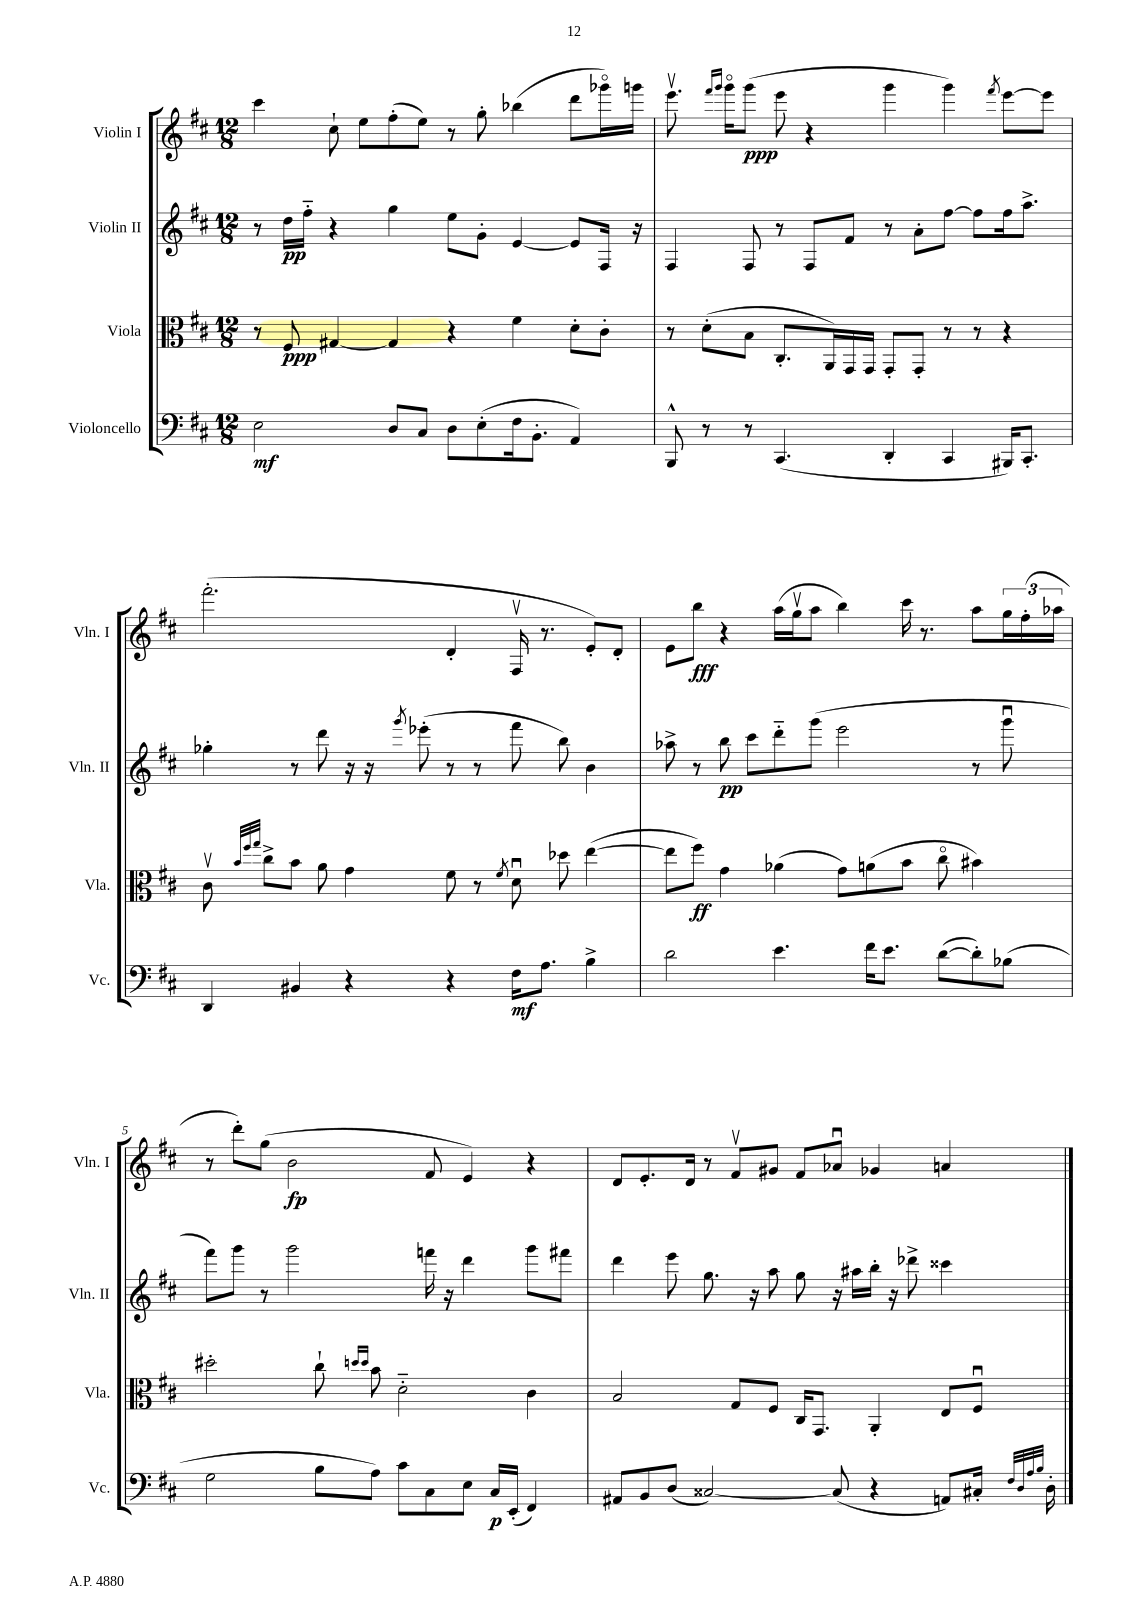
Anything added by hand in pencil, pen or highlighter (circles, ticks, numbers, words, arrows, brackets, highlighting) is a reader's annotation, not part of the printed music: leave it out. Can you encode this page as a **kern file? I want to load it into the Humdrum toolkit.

**kern	**dynam	**kern	**dynam	**kern	**dynam	**kern	**dynam
*part4	*part4	*part3	*part3	*part2	*part2	*part1	*part1
*staff4	*staff4	*staff3	*staff3	*staff2	*staff2	*staff1	*staff1
*I"Violoncello	*	*I"Viola	*	*I"Violin II	*	*I"Violin I	*
*I'Vc.	*	*I'Vla.	*	*I'Vln. II	*	*I'Vln. I	*
*clefF4	*	*clefC3	*	*clefG2	*	*clefG2	*
*k[f#c#]	*	*k[f#c#]	*	*k[f#c#]	*	*k[f#c#]	*
*M12/8	*	*M12/8	*	*M12/8	*	*M12/8	*
=1	=1	=1	=1	=1	=1	=1	=1
2E\	mf	8r	.	8r	.	4ccc#\	.
.	.	8F#/	ppp	16dd\LL	pp	.	.
.	.	.	.	16ff#\JJ	.	.	.
.	.	[4G#X/	.	4r	.	8cc#`\	.
.	.	.	.	.	.	8ee\L	.
8D/L	.	4G#/]	.	4gg\	.	(8ff#'\	.
8C#/J	.	.	.	.	.	8ee\J)	.
8D\L	.	4r	.	8ee\L	.	8r	.
(8E'\	.	.	.	8g'\J	.	8gg'\	.
16F#\k	.	4f#\	.	[4e/	.	(4bb-X\	.
8.BB'\J	.	.	.	.	.	.	.
4AA/)	.	8d'\L	.	8e/L]	.	8ddd\L	.
.	.	8c#'\J	.	16F#/Jk	.	16ggg-X\L)	.
.	.	.	.	16r	.	16gggn\JJ	.
=2	=2	=2	=2	=2	=2	=2	=2
8BBB^^/	.	8r	.	4F#/	.	8.eeev\	.
8r	.	(8d'\L	.	.	.	.	.
.	.	.	.	.	.	16qqfff#/LL	.
.	.	.	.	.	.	16qqggg/JJ	.
.	.	.	.	.	.	16ggg\KL	.
8r	.	8B\J	.	8F#/	.	(8ggg\J	ppp
(4.CC#/	.	8.C#'/L	.	8r	.	8eee\	.
.	.	.	.	8F#/L	.	4r	.
.	.	16AA/L)	.	.	.	.	.
.	.	16GG/	.	8f#/J	.	.	.
.	.	16GG/JJ	.	.	.	.	.
4DD'/	.	8GG'/L	.	8r	.	4ggg\	.
.	.	8GG'/J	.	8a'\L	.	.	.
4CC#/	.	8r	.	[8ff#\J	.	4ggg\)	.
.	.	8r	.	8ff#\L]	.	.	.
.	.	.	.	.	.	8qfff#/	.
16BBB#X/KL)	.	4r	.	16ff#\k	.	[8eee\L	.
8.CC#'/J	.	.	.	8.aa^\J	.	.	.
.	.	.	.	.	.	8eee\J]	.
!!LO:LB:g=z
=3	=3	=3	=3	=3	=3	=3	=3
4DD/	.	8c#v\	.	4gg-X'\	.	(2.fff#'\	.
.	.	32qqb/LLL	.	.	.	.	.
.	.	32qqff#/	.	.	.	.	.
.	.	32qqgg/JJJ	.	.	.	.	.
.	.	8cc#^\L	.	.	.	.	.
4BB#X/	.	8b\J	.	8r	.	.	.
.	.	8a\	.	8ddd\	.	.	.
4r	.	4g\	.	16r	.	.	.
.	.	.	.	16r	.	.	.
.	.	.	.	8qggg/	.	.	.
.	.	.	.	(8eee-X'\	.	.	.
4r	.	8f#\	.	8r	.	4d'/	.
.	.	8r	.	8r	.	.	.
.	.	8qf#/	.	.	.	.	.
16F#\KL	mf	8du\	.	8fff#\	.	16F#v/	.
8.A\J	.	.	.	.	.	8.r	.
.	.	8dd-X\	.	8bb\)	.	.	.
4B^\	.	([4ee\	.	4b\	.	8e'/L)	.
.	.	.	.	.	.	8d'/J	.
=4	=4	=4	=4	=4	=4	=4	=4
2d\	.	8ee\L]	.	8aa-X^\	.	8e\L	.
.	.	8ff#\J)	ff	8r	.	8bb\J	fff
.	.	4g\	.	8bb\	pp	4r	.
.	.	.	.	8ccc#\L	.	.	.
4.e\	.	(4a-X\	.	8ddd\	.	(16aa\LL	.
.	.	.	.	.	.	16ggv\J	.
.	.	.	.	(8ggg\J	.	8aa\J	.
.	.	8g\L)	.	2eee\	.	4bb\)	.
16f#\KL	.	(8an\	.	.	.	.	.
8.e\J	.	.	.	.	.	.	.
.	.	8b\J	.	.	.	16ccc#\	.
.	.	.	.	.	.	8.r	.
([8d\L	.	8cc#\	.	.	.	.	.
8d'\])	.	4b#X\)	.	8r	.	8aa\L	.
(8B-X\J	.	.	.	8gggu\	.	24gg\L	.
.	.	.	.	.	.	(24ff#'\	.
.	.	.	.	.	.	24aa-X\JJ	.
!!LO:LB:g=z
=5	=5	=5	=5	=5	=5	=5	=5
2G\	.	2dd#X'\	.	8fff#\L)	.	8r	.
.	.	.	.	8ggg\J	.	8ddd'\L)	.
.	.	.	.	8r	.	(8gg\J	.
.	.	.	.	2ggg\	.	2b\	fp
8B\L	.	8cc#`\	.	.	.	.	.
.	.	16qqddn/LL	.	.	.	.	.
.	.	16qqdd/JJ	.	.	.	.	.
8A\J)	.	8b\	.	.	.	.	.
8c#\L	.	2d\	.	.	.	.	.
8C#\	.	.	.	16fffn\	.	8f#/	.
.	.	.	.	16r	.	.	.
8E\J	.	.	.	4ddd\	.	4e/)	.
16C#/LL	p	.	.	.	.	.	.
(16EE'/JJ	.	.	.	.	.	.	.
4FF#/)	.	4c#\	.	8ggg\L	.	4r	.
.	.	.	.	8fff#X\J	.	.	.
=6	=6	=6	=6	=6	=6	=6	=6
8AA#X/L	.	2B/	.	4ddd\	.	8d/L	.
8BB/	.	.	.	.	.	8.e'/	.
(8D/J	.	.	.	8eee\	.	.	.
.	.	.	.	.	.	16d/Jk	.
[2C##X/)	.	.	.	8.gg\	.	8r	.
.	.	8G/L	.	.	.	8f#v/L	.
.	.	.	.	16r	.	.	.
.	.	8F#/J	.	8aa\	.	8g#X/J	.
.	.	16C#/KL	.	8gg\	.	8f#/L	.
.	.	8.GG/J	.	.	.	.	.
(8C##/]	.	.	.	16r	.	8a-Xu/J	.
.	.	.	.	16aa#X\LL	.	.	.
4r	.	4AA'/	.	16bb'\JJ	.	4g-X/	.
.	.	.	.	16r	.	.	.
.	.	.	.	8ddd-X^\	.	.	.
8AAn/L)	.	8E/L	.	4ccc##X\	.	4an/	.
16C#X'/Jk	.	8F#u/J	.	.	.	.	.
32qqF#/LLL	.	.	.	.	.	.	.
32qqD/	.	.	.	.	.	.	.
32qqA/	.	.	.	.	.	.	.
32qqB/JJJ	.	.	.	.	.	.	.
16D'\	.	.	.	.	.	.	.
==	==	==	==	==	==	==	==
*-	*-	*-	*-	*-	*-	*-	*-
